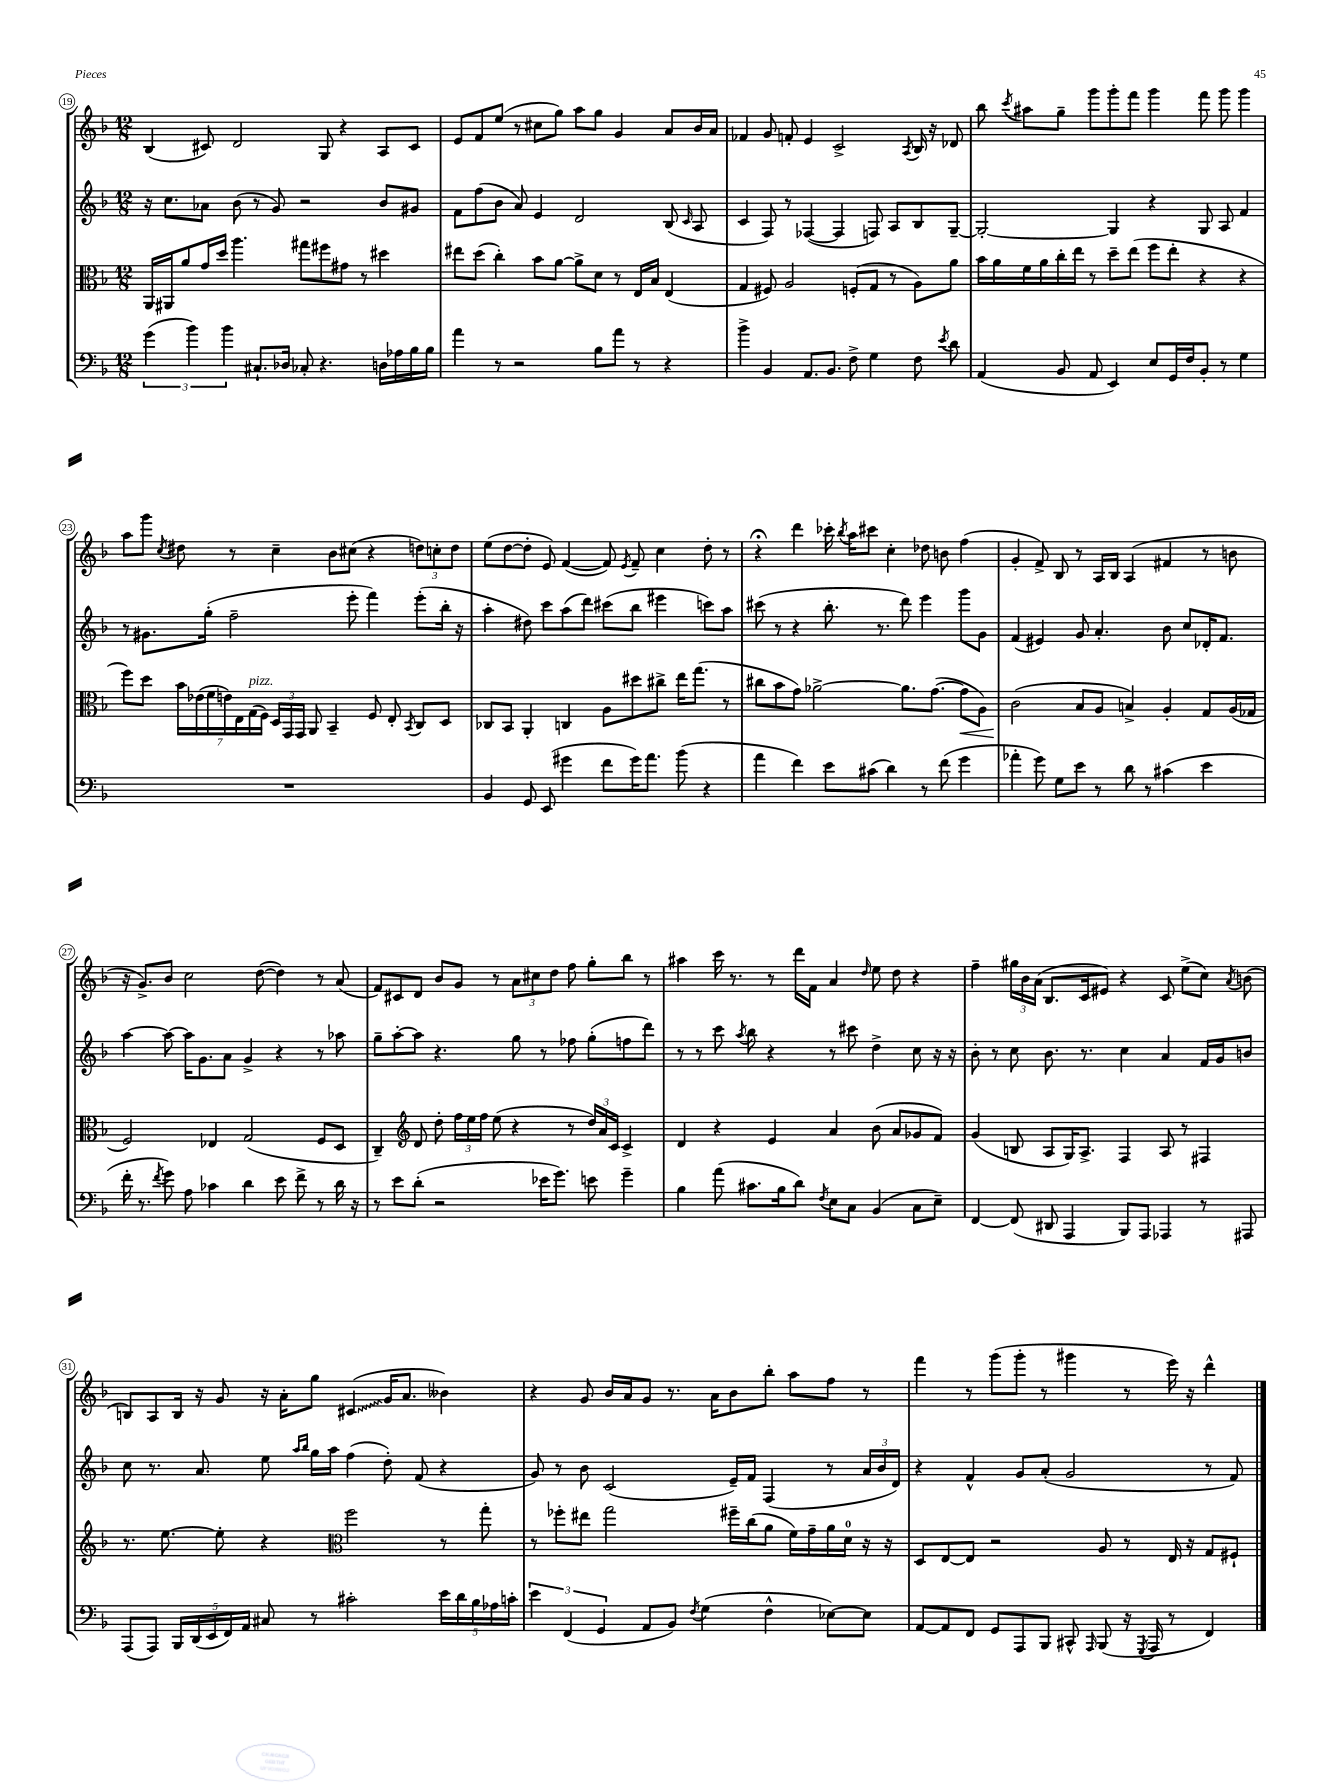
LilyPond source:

<<
\new StaffGroup <<
\new Staff = "s0" {
    \clef treble \key f \major \numericTimeSignature \time 12/8
    \autoBeamOff bes4( cis'8) d'2 g8 r4 a8[ cis'8] |
    e'8[ f'8 e''8]( r8 cis''8[ g''8]) a''8[ g''8] g'4 a'8[ bes'16 a'16] |
    fes'4 g'8 f'8-. e'4 c'2-> \acciaccatura { a8 } bes16 r16 des'8 |
    bes''8 \acciaccatura { c'''8 } ais''8[ g''8]-- g'''8[ g'''8-. f'''8] g'''4 f'''8 g'''8 g'''4 |
    a''8[ g'''8] \acciaccatura { c''8 } dis''8 r8 c''4-- bes'8[ cis''8]( r4 \tuplet 3/2 { d''8[) c''8-. d''8] } |
    e''8[( d''8~ d''8]-. e'8) f'4~( f'8) \acciaccatura { e'8 } f'8-- c''4 d''8-. r8 |
    r4\fermata d'''4 ces'''16-. \acciaccatura { bes''8 } a''16[ cis'''8] c''4-. des''8 b'8 f''4( |
    g'4-. f'8->) bes8 r8 a16[ bes16] a4( fis'4 r8 b'8 |
    r16 g'8.[->) bes'8] c''2 d''8~( d''4) r8 a'8( |
    f'8[) cis'8 d'8] bes'8[ g'8] r8 \tuplet 3/2 { a'8[ cis''8 d''8] } f''8 g''8[-. bes''8] r8 |
    ais''4 c'''16 r8. r8 d'''16[ f'16] a'4 \grace { d''16 } e''8 d''8 r4 |
    f''4-- \tuplet 3/2 { gis''16[ bes'16 a'16]( } bes8.[ c'16 eis'8]) r4 c'8 e''8[->( c''8]) \acciaccatura { a'8 } b'8( |
    b8[) a8 b16] r16 g'8 r16 a'16[-. g''8] \once \override Glissando.style = #'zigzag cis'4\glissando( g'16[ a'8.] beses'4) |
    r4 g'8 bes'16[ a'16 g'8] r8. a'16[ bes'8 bes''8]-. a''8[ f''8] r8 |
    f'''4 r8 g'''8[( g'''8]-. r8 gis'''4 r8 e'''16) r16 d'''4-^ \bar "|." |
}
\new Staff = "s1" {
    \clef treble \key f \major \numericTimeSignature \time 12/8
    \autoBeamOff r16 c''8.[ aes'8] bes'8( r8 g'8) r2 bes'8[ gis'8] |
    f'8[ f''8( bes'8] a'8) e'4 d'2 bes8( \grace { c'16 } a8 |
    c'4 f8) r8 fes4~( fes4 f8) a8[ bes8 g8]~-- |
    g2~-. g4 r4 g8 a8 f'4 |
    r8 gis'8.[ g''16]-.( f''2-- e'''8-. f'''4) e'''8[-.( bes''16]-. r16 |
    a''4-. dis''8) c'''8[ a''8( d'''8]) cis'''8[( bes''8] eis'''4 c'''8[) a''8] |
    cis'''8( r8 r4 bes''8.-. r8. d'''8) e'''4 g'''8[ g'8] |
    f'4( eis'4) g'8 a'4.-. bes'8 c''8[ des'16-. f'8.] |
    a''4~ a''8~ a''16[ g'8. a'8] g'4-> r4 r8 aes''8 |
    g''8[-- a''8~-. a''8] r4. g''8 r8 fes''8 g''8[-.( f''8 d'''8]) |
    r8 r8 c'''8 \acciaccatura { a''8 } bes''8 r4 r8 cis'''8 d''4-> c''8 r16 r16 |
    bes'8-. r8 c''8 bes'8. r8. c''4 a'4 f'16[ g'16 b'8] |
    c''8 r8. a'8. e''8 \grace { a''16[ bes''16] } g''16[ a''16] f''4( d''8-.) f'8( r4 |
    g'8) r8 bes'8 c'2( e'16[--) f'16] f4( r8 \tuplet 3/2 { a'16[ bes'16 d'16]) } |
    r4 f'4-^ g'8[ a'8]-.( g'2 r8 f'8) \bar "|." |
}
\new Staff = "s2" {
    \clef alto \key f \major \numericTimeSignature \time 12/8
    \autoBeamOff a,16[ ais,16 a'8 g'16 d''16] a''4. gis''8[ fis''8 gis'8] r8 dis''4 |
    eis''8[ d''8]( c''4-.) bes'8[ a'8]~ a'8[-> d'8] r8 e16[ bes16] e4( |
    g4 fis8) a2 f8[-.( g8] r8 a8[) a'8] |
    bes'16[ a'16 f'16 a'16 c''16-. e''16] r8 d''8[-- e''8]( f''8[ e''8]-. r4 r4 |
    f''8[) d''8] \tuplet 7/4 { bes'16[ ees'16( f'16 e'16) e16 g16^\markup { \italic "pizz." }( f16]) } \tuplet 3/2 { d16[ g,16 g,16] } a,8 bes,4-- f8 e8-. \acciaccatura { bes,8 } c8[ d8] |
    ces8[ bes,8] a,4-. c4 a8[ dis''8 cis''8]-> e''16[ g''8.]( r8 |
    cis''8[ bes'8 g'8]) aes'2~-> aes'8.[ g'8.]~( g'8[\< a8]) |
    c'2\!( bes8[ a8] b4->) a4-. g8[ a16( ges16] |
    f2) ees4 g2( f8[ d8] |
    c4--) \clef treble d'8 d''8-. \tuplet 3/2 { f''16[ e''16 f''16] } e''8( r4 r8 \tuplet 3/2 { d''16[) a'16 c'16] } c'4-> |
    d'4 r4 e'4 a'4 bes'8( a'8[ ges'8 f'8]) |
    g'4( b8 a8[ g16) a8.]-> f4 a8 r8 fis4 |
    r8. e''8.~ e''8-. r4 \clef alto f''2 r8 g''8-. |
    r8 fes''8[-. eis''8] g''2 fis''16[-- c''16( a'8] f'16[) g'16-- a'16 d'16]-0 r16 r16 |
    d8[ e8~ e8] r2 a8 r8 e16 r16 g8[ fis8]-! \bar "|." |
}
\new Staff = "s3" {
    \clef bass \key f \major \numericTimeSignature \time 12/8
    \autoBeamOff \tuplet 3/2 { g'4( bes'4) bes'4 } cis8.[-! des16] ces8-. r4. d16[ aes16 bes16 bes16] |
    a'4 r8 r2 bes8[ a'8] r8 r4 |
    bes'4-> bes,4 a,8.[ bes,8.] f8-> g4 f8 \acciaccatura { e'8 } d'8 |
    a,4( bes,8 a,8 e,4) e8[ g,16 f16 bes,8]-. r8 g4 |
    R1. |
    bes,4 g,8 e,8( gis'4 f'8[ gis'16) a'8.] bes'8( r4 |
    a'4 f'4) e'8[ cis'8]( d'4) r8 f'8( g'4 |
    aes'4-. g'8) g8[ e'8] r8 d'8 r8 cis'4( e'4 |
    f'16-. r8. \acciaccatura { f'8 } g'8) a8 ces'4 d'4 e'8 f'8-> r8 d'16 r16 |
    r8 e'8[ d'8]-.( r2 ees'16[ g'8.]) e'8 g'4-- |
    bes4 a'8( cis'8.[ bes16 d'8]) \acciaccatura { f8 } e8[ c8] bes,4( c8[ e8]--) |
    f,4~ f,8( dis,8 a,,4 bes,,8[) a,,8] aes,,4 r8 ais,,8 |
    a,,8[( a,,8]) \tuplet 5/4 { bes,,16[ d,16( e,16 f,16) a,16] } cis8 r8 cis'2-. \tuplet 5/4 { e'16[ d'16 bes16 aes16 c'16]-. } |
    \tuplet 3/2 { e'4 f,4( g,4 } a,8[ bes,8]) \acciaccatura { f8 } g4( f4-^ ees8[~) ees8] |
    a,8[~ a,8 f,8] g,8[ a,,8 bes,,8] cis,8-^ \grace { a,,16 } bes,,8( r16 \acciaccatura { g,,8 } a,,16 r8 f,4) \bar "|." |
}
>>
>>
\layout { \context { \Score currentBarNumber = #19 \override BarNumber.stencil = #(make-stencil-circler 0.1 0.3 ly:text-interface::print) } }
